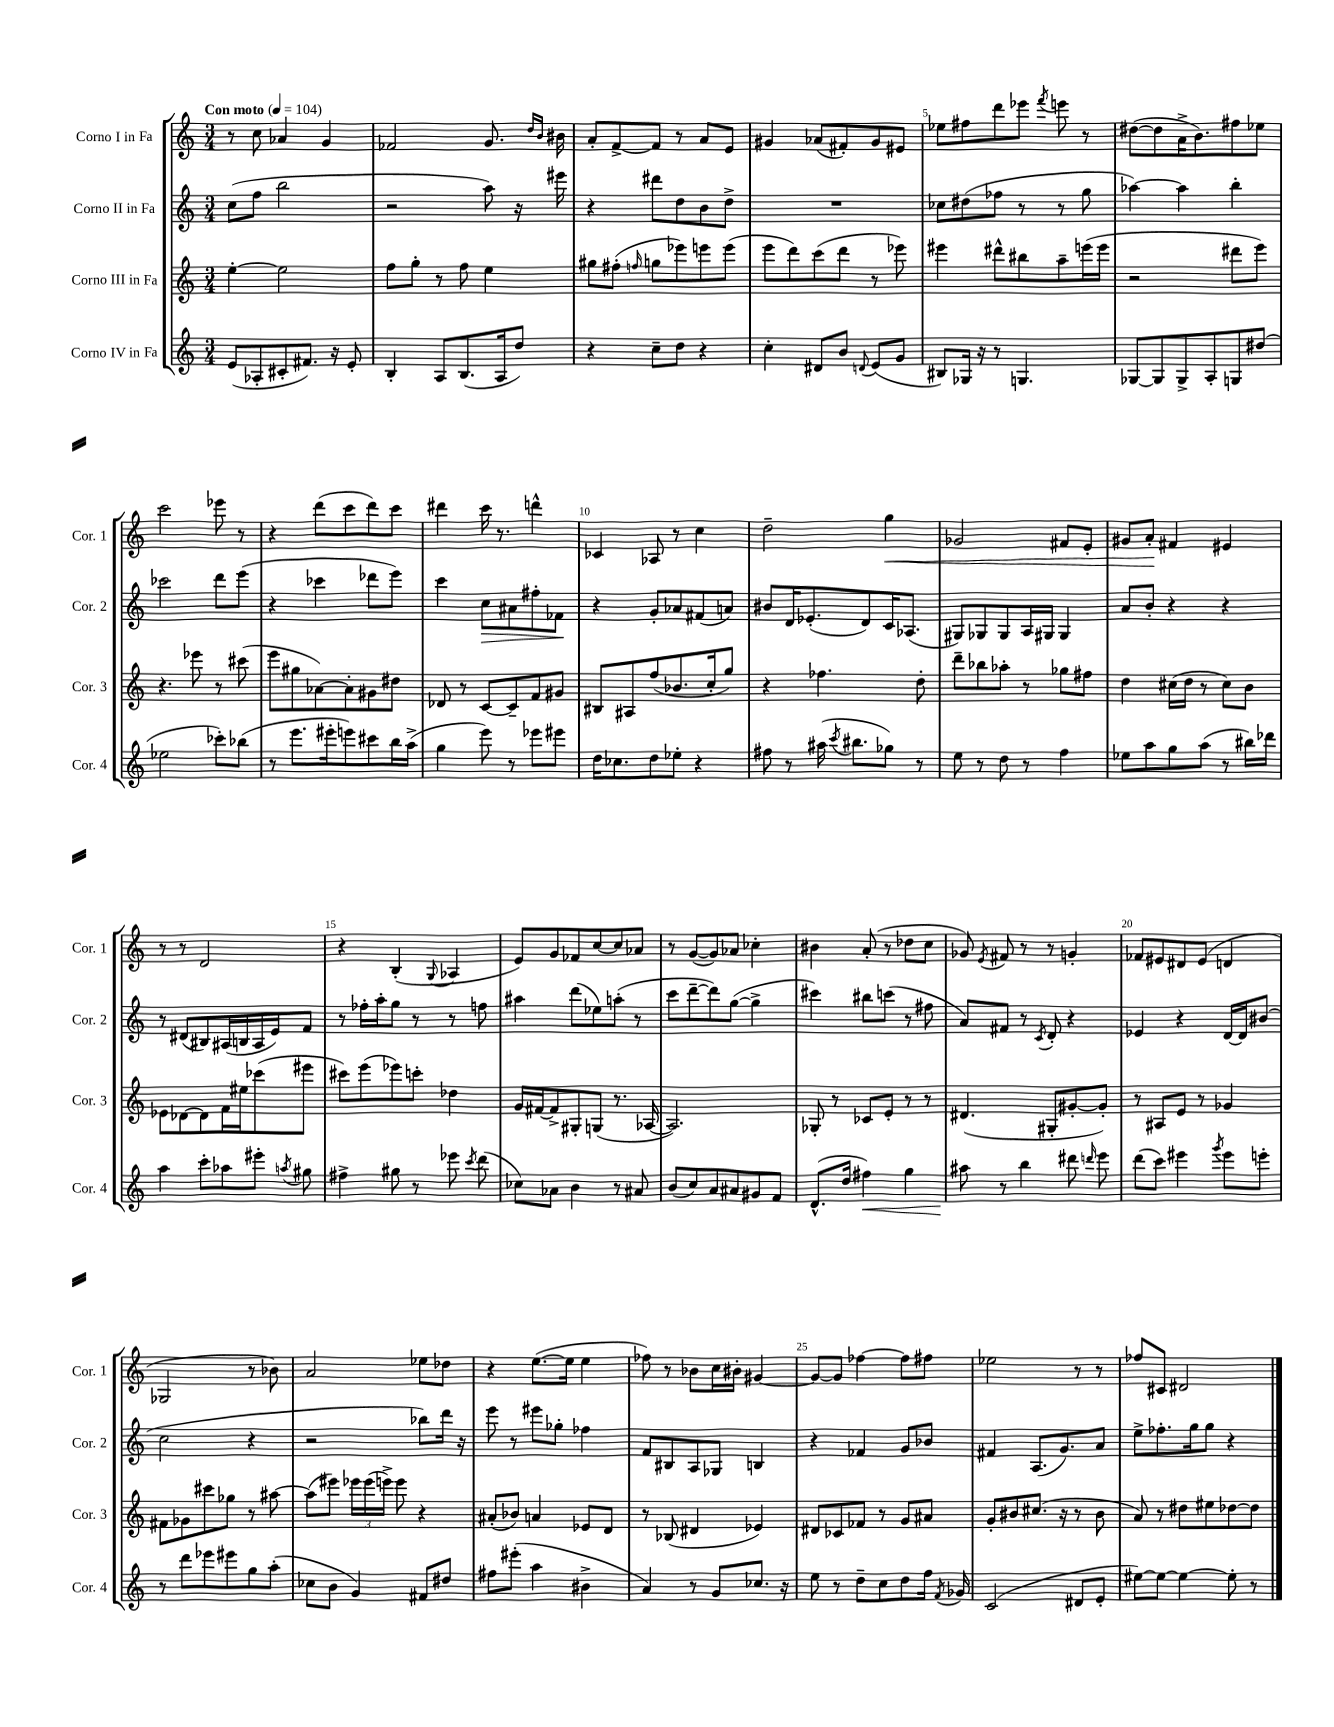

**kern	**kern	**kern	**kern
*staff4	*staff3	*staff2	*staff1
*clefG2	*clefG2	*clefG2	*clefG2
*k[]	*k[]	*k[]	*k[]
*M3/4	*M3/4	*M3/4	*M3/4
*MM104	*MM104	*MM104	*MM104
(8e	[4ee'	(8cc	8r
8A-'	.	8ff	8cc
8c#'	2ee]	2bb	4a-
8.f#)	.	.	.
.	.	.	4g
16r	.	.	.
8e'	.	.	.
=	=	=	=
4B'	8ff	2r	2f-
.	8gg'	.	.
8A	8r	.	.
(8.B	8ff	.	.
.	4ee	8aa)	8.g
16A	.	.	.
8dd)	.	16r	.
.	.	.	16qqdd
.	.	.	16qqb
.	.	16eee#	16b#
=	=	=	=
4r	8gg#	4r	8a'
.	(8ff#'	.	[8f^
.	16qqff	.	.
8cc~	8gg	8ddd#	8f]
8dd	8eee-)	8dd	8r
4r	8eee	8b	8a
.	(8eee	8dd^	8e
=	=	=	=
4cc'	8eee	2.r	4g#
.	8ddd)	.	.
8d#	(8ccc	.	(8a-
8b	8ddd	.	8f#')
8qqd	.	.	.
(8e	8r	.	8g#
8g	8eee-)	.	8e#
=	=	=	=
8B#)	4eee#	8cc-	8ee-
16G-	.	(8dd#	8ff#
16r	.	.	.
8r	8ddd#^^	8ff-	8ddd
4.G	8bb#	8r	8eee-
.	.	.	8qfff
.	8aa~	8r	8eee
.	(16eee	8gg	8r
.	16eee	.	.
=	=	=	=
[8G-	2r	[4aa-)	([8dd#
8G-]	.	.	8dd#]
8G-^	.	4aa-]	16a^
.	.	.	8.b)
8A'	.	.	.
8G	8ddd#	4bb'	8ff#
(8dd#	8eee)	.	8ee-
=	=	=	=
2ee-	4.r	2ccc-	2ccc
.	8eee-	.	.
8ccc-')	8r	8ddd	8eee-
(8bb-	(8ccc#	(8eee	8r
=	=	=	=
8r	8eee	4r	4r
8.eee	8gg#	.	.
.	[8a-)	4ccc-	(8ddd
16eee#'	.	.	.
8eee)	8a-']	.	8ccc
8ccc#	8g#	8ddd-	8ddd)
16bb	8dd#	8eee)	8ccc
(16aa^	.	.	.
=	=	=	=
4gg	8d-	4ccc	4ddd#
.	8r	.	.
8eee)	[8c	8cc	16ccc
.	.	.	8.r
8r	8c~]	8a#	.
8eee-	8f	8ff#'	4ddd^^
8eee#	8g#	8f-	.
=	=	=	=
16dd	8B#	4r	4c-
8.cc-	.	.	.
.	8A#	.	.
8dd	(8ff	8g'	8A-
8ee-'	8.b-	8a-	8r
4r	.	(8f#	4cc
.	16cc'	.	.
.	8gg)	8a)	.
=	=	=	=
8ff#	4r	8b#	2dd~
8r	.	16d	.
.	.	(8.e-'	.
(16aa#	4.ff-	.	.
8qccc	.	.	.
8.bb#	.	.	.
.	.	8d)	.
8gg-)	.	16c	4gg
.	.	(8.A-	.
8r	8dd'	.	.
=	=	=	=
8ee	8ddd~	8G#)	2g-
8r	8bb-	8G-	.
8dd	8aa-'	8G-	.
8r	8r	16A	.
.	.	16G#	.
4ff	8gg-	4G#	8f#
.	8ff#	.	8e'
=	=	=	=
8ee-	4dd	8a	8g#
8aa	.	8b'	8a'
8gg	(16cc#	4r	4f#
.	16dd	.	.
(8aa	8r	.	.
8r	8cc#)	4r	4e#
16bb#)	8b	.	.
16ddd-	.	.	.
=	=	=	=
4aa	8e-	8r	8r
.	[8d-	(8d#	8r
8ccc'	8d-]	8B#)	2d
8aa-	16f	(16A#	.
.	16ee#	16B	.
8eee#'	(8ccc-	16A#	.
.	.	16e)	.
8qaa	.	.	.
8gg#	8eee#	8f	.
=	=	=	=
4ff#^	8ccc#)	8r	4r
.	(8eee	16ff-'	.
.	.	16aa'	.
8gg#	8eee-)	8gg	(4B'
8r	8ccc'	8r	.
.	.	.	8qqG
8eee-	4dd-	8r	4A-
8qccc	.	.	.
(8ddd	.	8ff	.
=	=	=	=
8cc-)	16g	4aa#	8e)
.	[16f#	.	.
8a-	8f#^]	.	8g
4b	8G#'	(8ddd	8f-
.	(8G	8ee-)	[8cc
8r	8.r	(8aa'	8cc]
8a#	.	8r	8a-
.	[16A-	.	.
=	=	=	=
(8b	2.A-])	8ccc	8r
8cc)	.	[8ddd~	([8g
8a	.	8ddd])	8g])
8a#	.	([8gg	8a-
8g#	.	4gg^]	4cc-'
8f	.	.	.
=	=	=	=
(8.d^^	8G-'	4ccc#)	4b#
.	8r	.	.
16dd	.	.	.
4ff#)	8c-	8bb#	(8a'
.	8e'	(8ccc	8r
4gg	8r	8r	8dd-
.	8r	8ff#	8cc
=	=	=	=
8aa#	(4.d#	8a)	8g-)
.	.	.	8qe
8r	.	8f#	8f#
4bb	.	8r	8r
.	.	8qc	.
.	8G#'	8d'	8r
8ddd#	[8g#'	4r	4g'
16qqddd	.	.	.
8eee	8g#'])	.	.
=	=	=	=
(8ddd	8r	4e-	8f-
8ccc)	8A#	.	8e#
4eee#	8e	4r	8d#
.	8r	.	(8e#
8qggg	.	.	.
8eee#	4g-	[16d	4d
.	.	16d]	.
8eee'	.	(8b#	.
=	=	=	=
8r	8f#	2cc	2G-
8ddd	8g-	.	.
8eee-	8ccc#	.	.
8eee#	8gg-	.	.
8gg	8r	4r	8r
(8aa'	[8aa#	.	8b-)
=	=	=	=
8cc-	(8aa#]	2r	2a
8b	8eee#)	.	.
4g)	24eee-	.	.
.	(24eee-	.	.
.	24eee^)	.	.
.	8eee	.	.
8f#	4r	8bb-)	8ee-
8dd#	.	16ddd	8dd-
.	.	16r	.
=	=	=	=
8ff#	(8a#'	8eee	4r
(8eee#'	8b-)	8r	.
4aa	4a	8eee#	([8.ee
.	.	8gg-'	.
.	.	.	16ee]
4b#^	8e-	4ff-	4ee
.	8d	.	.
=	=	=	=
4a)	8r	8f	8ff-)
.	(8B-	8B#	8r
8r	4d#	8A	8b-
8g	.	8G-	16cc
.	.	.	16b#'
8.cc-	4e-)	4B	[4g#
16r	.	.	.
=	=	=	=
8ee	8d#	4r	8g#_
8r	8c-	.	8g#]
8dd~	8f-	4f-	[4ff-
8cc	8r	.	.
8dd	8g	8g	8ff-]
16ff	8a#	8b-	8ff#
8qf	.	.	.
16g-	.	.	.
=	=	=	=
(2c	8g'	4f#	2ee-
.	8b#	.	.
.	(8.cc#	(8.A	.
.	16r	8.g)	.
8d#	8r	.	8r
8e'	8b#	8a	8r
=	=	=	=
[8ee#)	8a)	8ee^	8ff-
8ee#_	8r	8.ff-'	8c#
4ee#_	8dd#	.	2d#
.	.	16gg	.
.	8ee#	8gg	.
8ee#']	[8dd-	4r	.
8r	8dd-]	.	.
==	==	==	==
*-	*-	*-	*-
